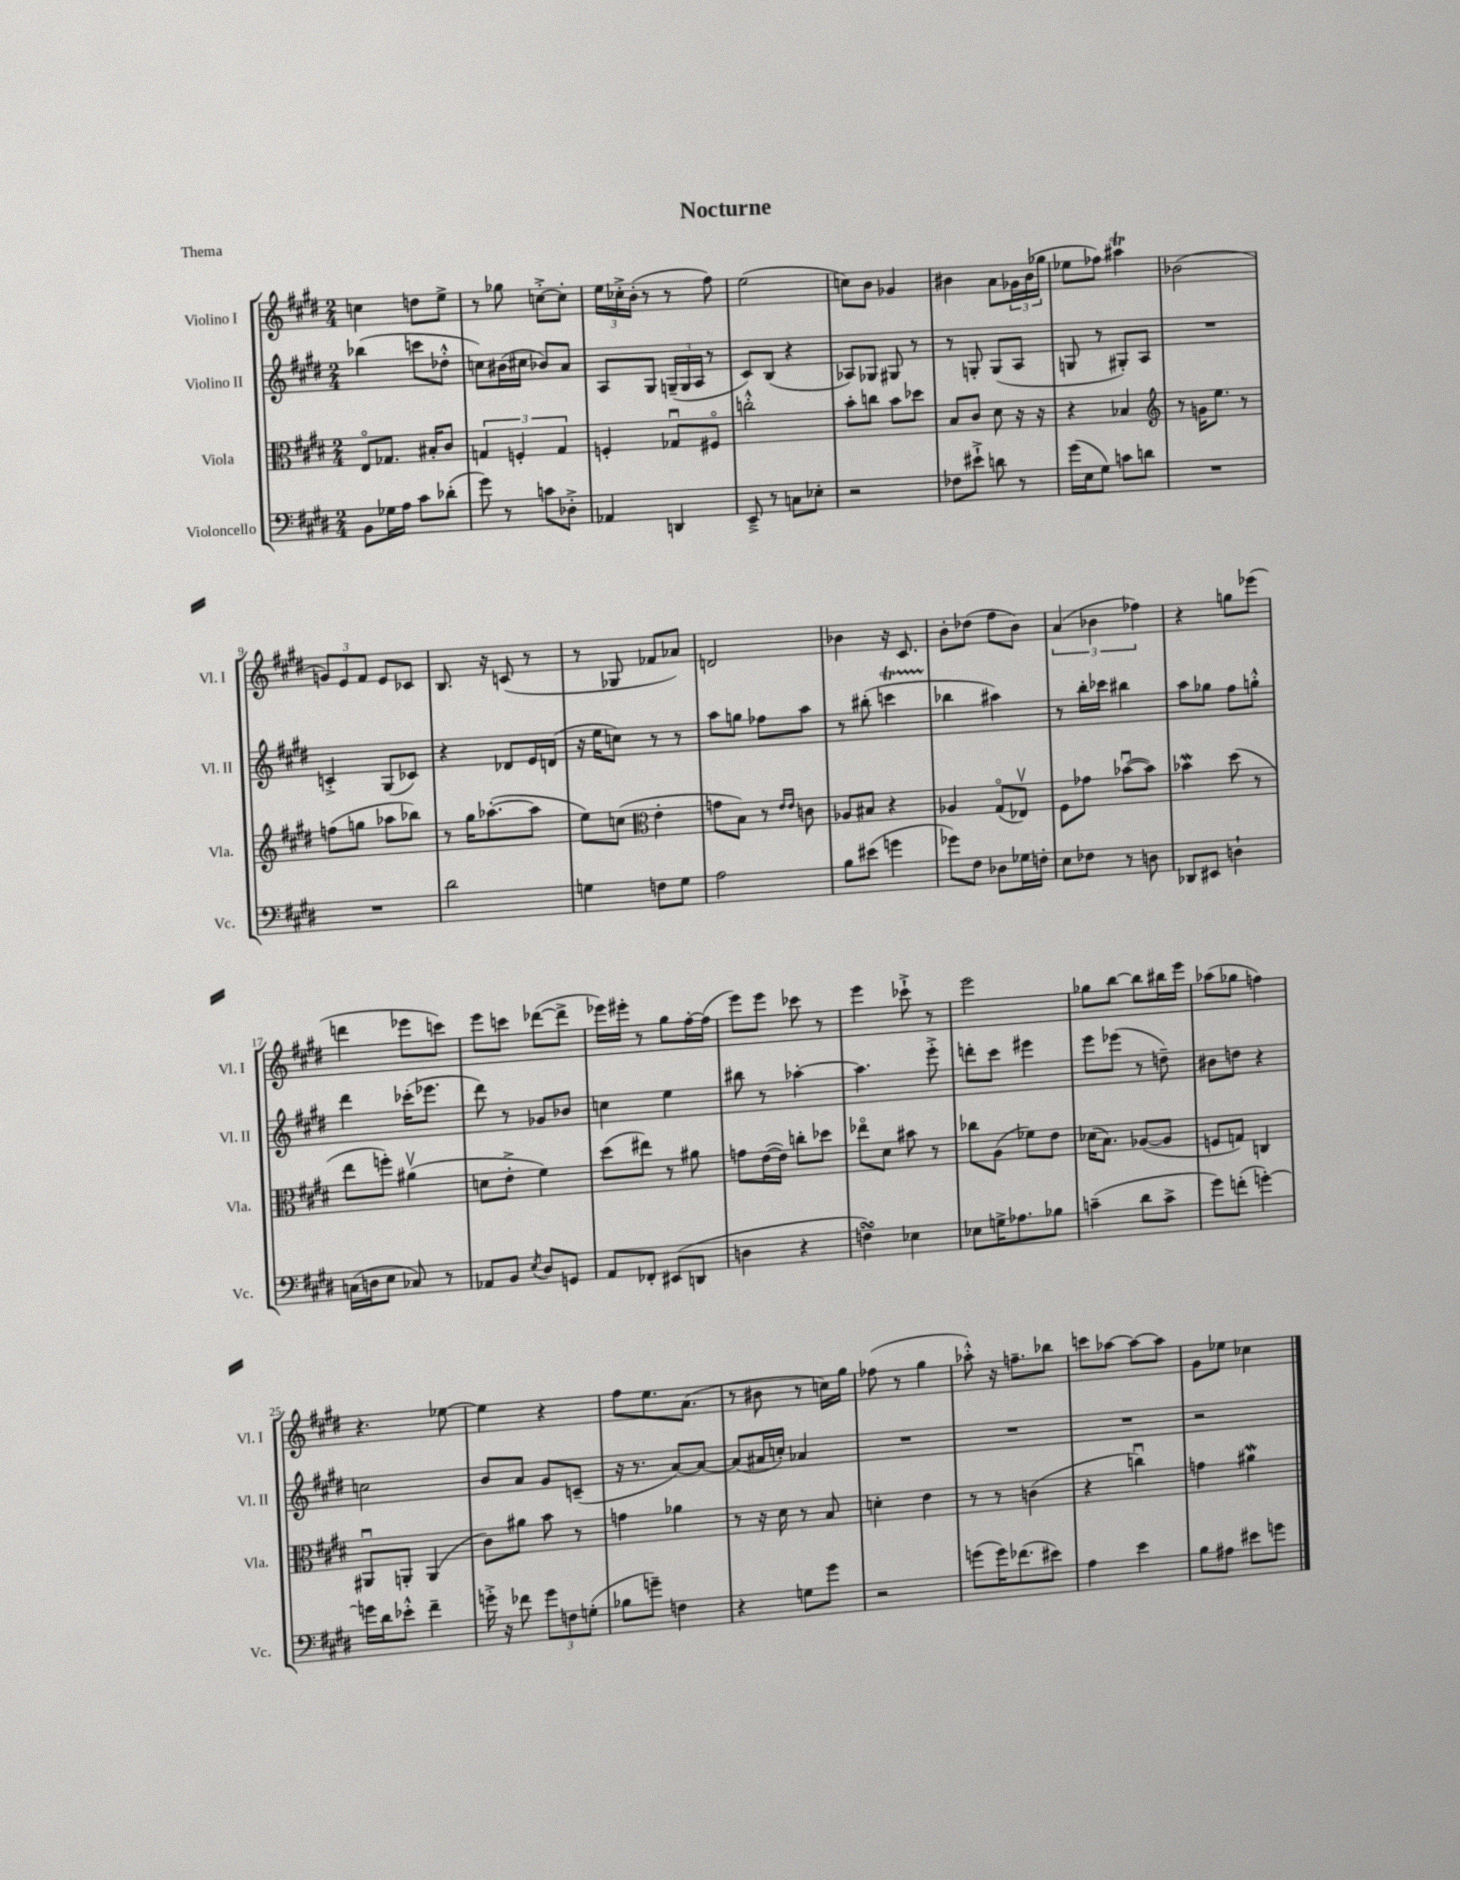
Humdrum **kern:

**kern	**kern	**kern	**kern
*part4	*part3	*part2	*part1
*staff4	*staff3	*staff2	*staff1
*I"Violoncello	*I"Viola	*I"Violino II	*I"Violino I
*I'Vc.	*I'Vla.	*I'Vl. II	*I'Vl. I
*clefF4	*clefC3	*clefG2	*clefG2
*k[f#c#g#d#]	*k[f#c#g#d#]	*k[f#c#g#d#]	*k[f#c#g#d#]
*M2/4	*M2/4	*M2/4	*M2/4
=1	=1	=1	=1
8BB\L	8E/L	(4bb-X\	4ccn\
16G-X\L	8.G-X/J	.	.
16A\JJ	.	.	.
8c#\L	.	8cccn\L	8ddn\L
.	16B#X'/KL	.	.
(8d-X'\J	8c#/J	8dd-X'^^\J	8ee^\J
=2	=2	=2	=2
8g#\)	6Gn/	8ccn\L)	8r
8r	.	(16b#X\L	8gg-X\
.	6Fn'/	.	.
.	.	16cc#X\JJ	.
8cn\L	.	8b-X/L)	[8ccn'^\L
.	6G/	.	.
8D-X'^\J	.	8a/J	8cc'\J]
=3	=3	=3	=3
4AA-X/	4Fn'/	8A/L	24ee\LL
.	.	.	24cc-X'^\
.	.	.	(24b'\JJ
.	.	8G#/J	8r
4DDn/	8G-Xu/L	(24Gn~/LL	8r
.	.	24G/	.
.	.	24A/JJ	.
.	8F#X/J	8r	8ff#\)
=4	=4	=4	=4
8EE~^/	2ccn'^^\	8c#/L)	(2ee\
8r	.	(8B/J	.
8Cn\L	.	4r	.
8E-X'\J	.	.	.
=5	=5	=5	=5
2r	8b'\L	8A-X/L)	8ccn\L)
.	8ccn\J	8G-X/J	8b\J
.	8b\L	8G#X/	4g-X/
.	8dd-X\J	8r	.
=6	=6	=6	=6
8F-X\L	8B/L	8r	4b#X\
8e#X`^\J	8c#/J	8Gn'/	.
8dn\	8d#\	(8G/L	8a\L
8r	16r	8A/J	24g-X\L
.	.	.	(24b#\
.	16r	.	.
.	.	.	24gg-X\JJ
=7	=7	=7	=7
(16g#\LL	4r	8Gn/	8ee-X\L
16E\J	.	.	.
8G#\J)	.	8r	8ff-X\J)
8cn\L	4B-X/	8G#X'/L)	4aa#Xt\
8dn\J	.	8A/J	.
=8	=8	=8	=8
*	*clefG2	*	*
2r	8r	2r	(2b-X\
.	16gn\KL	.	.
.	8.ee\J	.	.
.	8r	.	.
!!LO:LB:g=z
=9	=9	=9	=9
2r	(8ffn\L	4cn'^/	12gn/L)
.	.	.	12e/
.	8ggn\J	.	.
.	.	.	12f#/J
.	8aa-X\L	(8G#/L	8e/L
.	8bb-X\J)	8c-X/J)	8c-X/J
=10	=10	=10	=10
2d#\	8r	4r	8.B/
.	16gg#\KL	.	.
.	([8.aa-X'\	.	16r
.	.	8d-X/L	(8cn/
.	8aa-\J]	16e/L	8r
.	.	(16dn/JJ	.
=11	=11	=11	=11
4Gn\	8ee\L)	16r	8r
.	.	16ee\KL	.
.	(8ccn\J	8ccn\J)	8G-X/
*	*clefC3	*	*
8Fn\L	4e'\	8r	8f-X/L
8G\J	.	8r	8a-X/J)
=12	=12	=12	=12
2A\	8gn\L	8aa\L	2dn/
.	8B\J)	8ggn\J	.
.	8r	8ff-X\L	.
.	16qqe/LL	.	.
.	16qqe/JJ	.	.
.	8cn\	8aa\J	.
=13	=13	=13	=13
8B\L	8A-X/L	8r	4b-X\
(8e#X\J	8B#X/J	(8bb#X'\	.
4gn\	4r	4cccnT\	16r
.	.	.	8.c#/
=14	=14	=14	=14
8g-X\L)	4A-X/	4bb-X\	8b'\L
8F#\J	.	.	(8dd-X\J
8D-X\L	(8G#/L	4aa#X\)	8ff#\L
16G-X\L	8E-Xv/J)	.	8b\J)
16Fn'\JJ	.	.	.
=15	=15	=15	=15
8E\L	8F#\L	8r	(6a/
8F-X\J	8g-X\J	16bb'\LL	.
.	.	.	6b-X\
.	.	16ccc-X\JJ	.
8r	([8b-Xu\L	4bb#X\	.
.	.	.	6ff-X\)
8Dn\	8b-\J])	.	.
=16	=16	=16	=16
8DD-X/L	4b-Xw\	8aa\L	4r
8EE#X/J	.	8gg-X\J	.
4Dn`\	(8dd#\	8ff#\L	8ggn\L
.	8r	8ggn'^^\J	(8eee-X\J
!!LO:LB:g=z
=17	=17	=17	=17
(16Cn\LL	8ee\L	4ddd#\	4dddn\
16Dn\J	.	.	.
8E\J	8ffn'\J)	.	.
8C-X/)	(4a#Xv\	(16ccc-X'\KL	8eee-X\L
.	.	8.eee-X\J	.
8r	.	.	8cccn\J)
=18	=18	=18	=18
8AA-X/L	8dn\L	8ddd#\)	8eee\L
8BB/J	8e'^\J	8r	8cccn\J
8qE/	.	.	.
8D#/L	4f#\)	8g-X/L	([8ddd-X\L
8GGn/J	.	8b-X/J	8ddd-^\J]
=19	=19	=19	=19
8AA/L	(8dd#\L	4ccn\	16eee-X\LL)
.	.	.	16eee#X'\JJ
8FF-X'/J	8ee#X\J)	.	8r
(8EE#X/L	8r	4ee\	8gg#\L
8DDn/J	8a#X\	.	[16ff#'\L
.	.	.	(16ff#\JJ]
=20	=20	=20	=20
4Dn\	8gn\L	8bb#X\	8eee\L)
.	([16e\L	8r	8eee\J
.	16e\JJ])	.	.
4r	8ccn'\L	[4aa-X'\	8ccc-X\
.	8dd-X\J	.	8r
=21	=21	=21	=21
4FnsSSs\)	8ee-X\L	4.aa-\]	4eee\
.	8d#\J	.	.
4E-X\	8b#X\	.	8ccc-X`^\
.	8r	8eee'^\	8r
=22	=22	=22	=22
8E-X\L	8cc-X\L	8dddn'\L	2eee\
16Gn^\K	(8A\J	8ccc#\J	.
8.A-X\	.	.	.
.	8f-X\L)	4eee#X\	.
8B-X\J	8e\J	.	.
=23	=23	=23	=23
(4cn~\	(16d-X\KL	8eee\L	8gg-X\L
.	8.B\J)	.	.
.	.	(8eee-X\J	[8bb\J
8d#\L	([8A-X/L	8r	8bb\L]
8c^\J	8A-/J]	8ddn~\)	16bb#X\L
.	.	.	16eee\JJ
=24	=24	=24	=24
8g#\L)	8Fn/L	8b#X\L	(8aa-X\L
(8fn'\J	8Gn/J)	8ddn\J	8gg-X\J
[4gn'\)	4Cn/	4r	4ffn\)
!!LO:LB:g=z
=25	=25	=25	=25
16gn\LL]	8AA#Xu/L	2ccn\	4.r
16d#\J	.	.	.
8e-X'^^\J	8AAn'/J	.	.
4f#~\	(4AA/	.	.
.	.	.	[8ee-X\
=26	=26	=26	=26
16gn'^\	8c#\L)	8b/L	4ee-\]
16r	.	.	.
8f-X\	8a#X\J	8a/J	.
12g\L	8b\	8g#/L	4r
12Fn\	.	.	.
.	8r	(8cn~/J	.
(12Gn'\J	.	.	.
=27	=27	=27	=27
8B-X\L	4gn\	16r	8ff#\L
.	.	8.r	.
8gn~\J)	.	.	8.ee\
4Fn\	4a-X\	[8a/L)	.
.	.	.	(8.a\J
.	.	8a/J_	.
=28	=28	=28	=28
4r	8r	(8a/L]	8r
.	16r	16a#X/L	8b#X\
.	16d#\	16ccn'/JJ)	.
8Gn\L	8r	4a-X/	8r
8g#\J	8B/	.	16ccn\LL)
.	.	.	16gg#\JJ
=29	=29	=29	=29
2r	4dn'\	2r	(8ff-X\
.	.	.	8r
.	4e\	.	4gg#\
=30	=30	=30	=30
(8gn\L	8r	2r	8aa-X'^^\)
16g\K)	8r	.	16r
(8.f-X\	.	.	8.ffn~\L
.	(4cn\	.	.
8e#X\J)	.	.	8bb-X\J
=31	=31	=31	=31
4A\	4r	2r	8cccn\L
.	.	.	[8aa-X\J
4e\	4ccnu\)	.	8aa-\L_
.	.	.	8aa-\J]
=32	=32	=32	=32
8B\L	4gn\	2r	8g#\L
8A#X\J	.	.	8ee-X\J
8e#X\L	4a#XW\	.	4cc-X\
8gn\J	.	.	.
==	==	==	==
*-	*-	*-	*-
